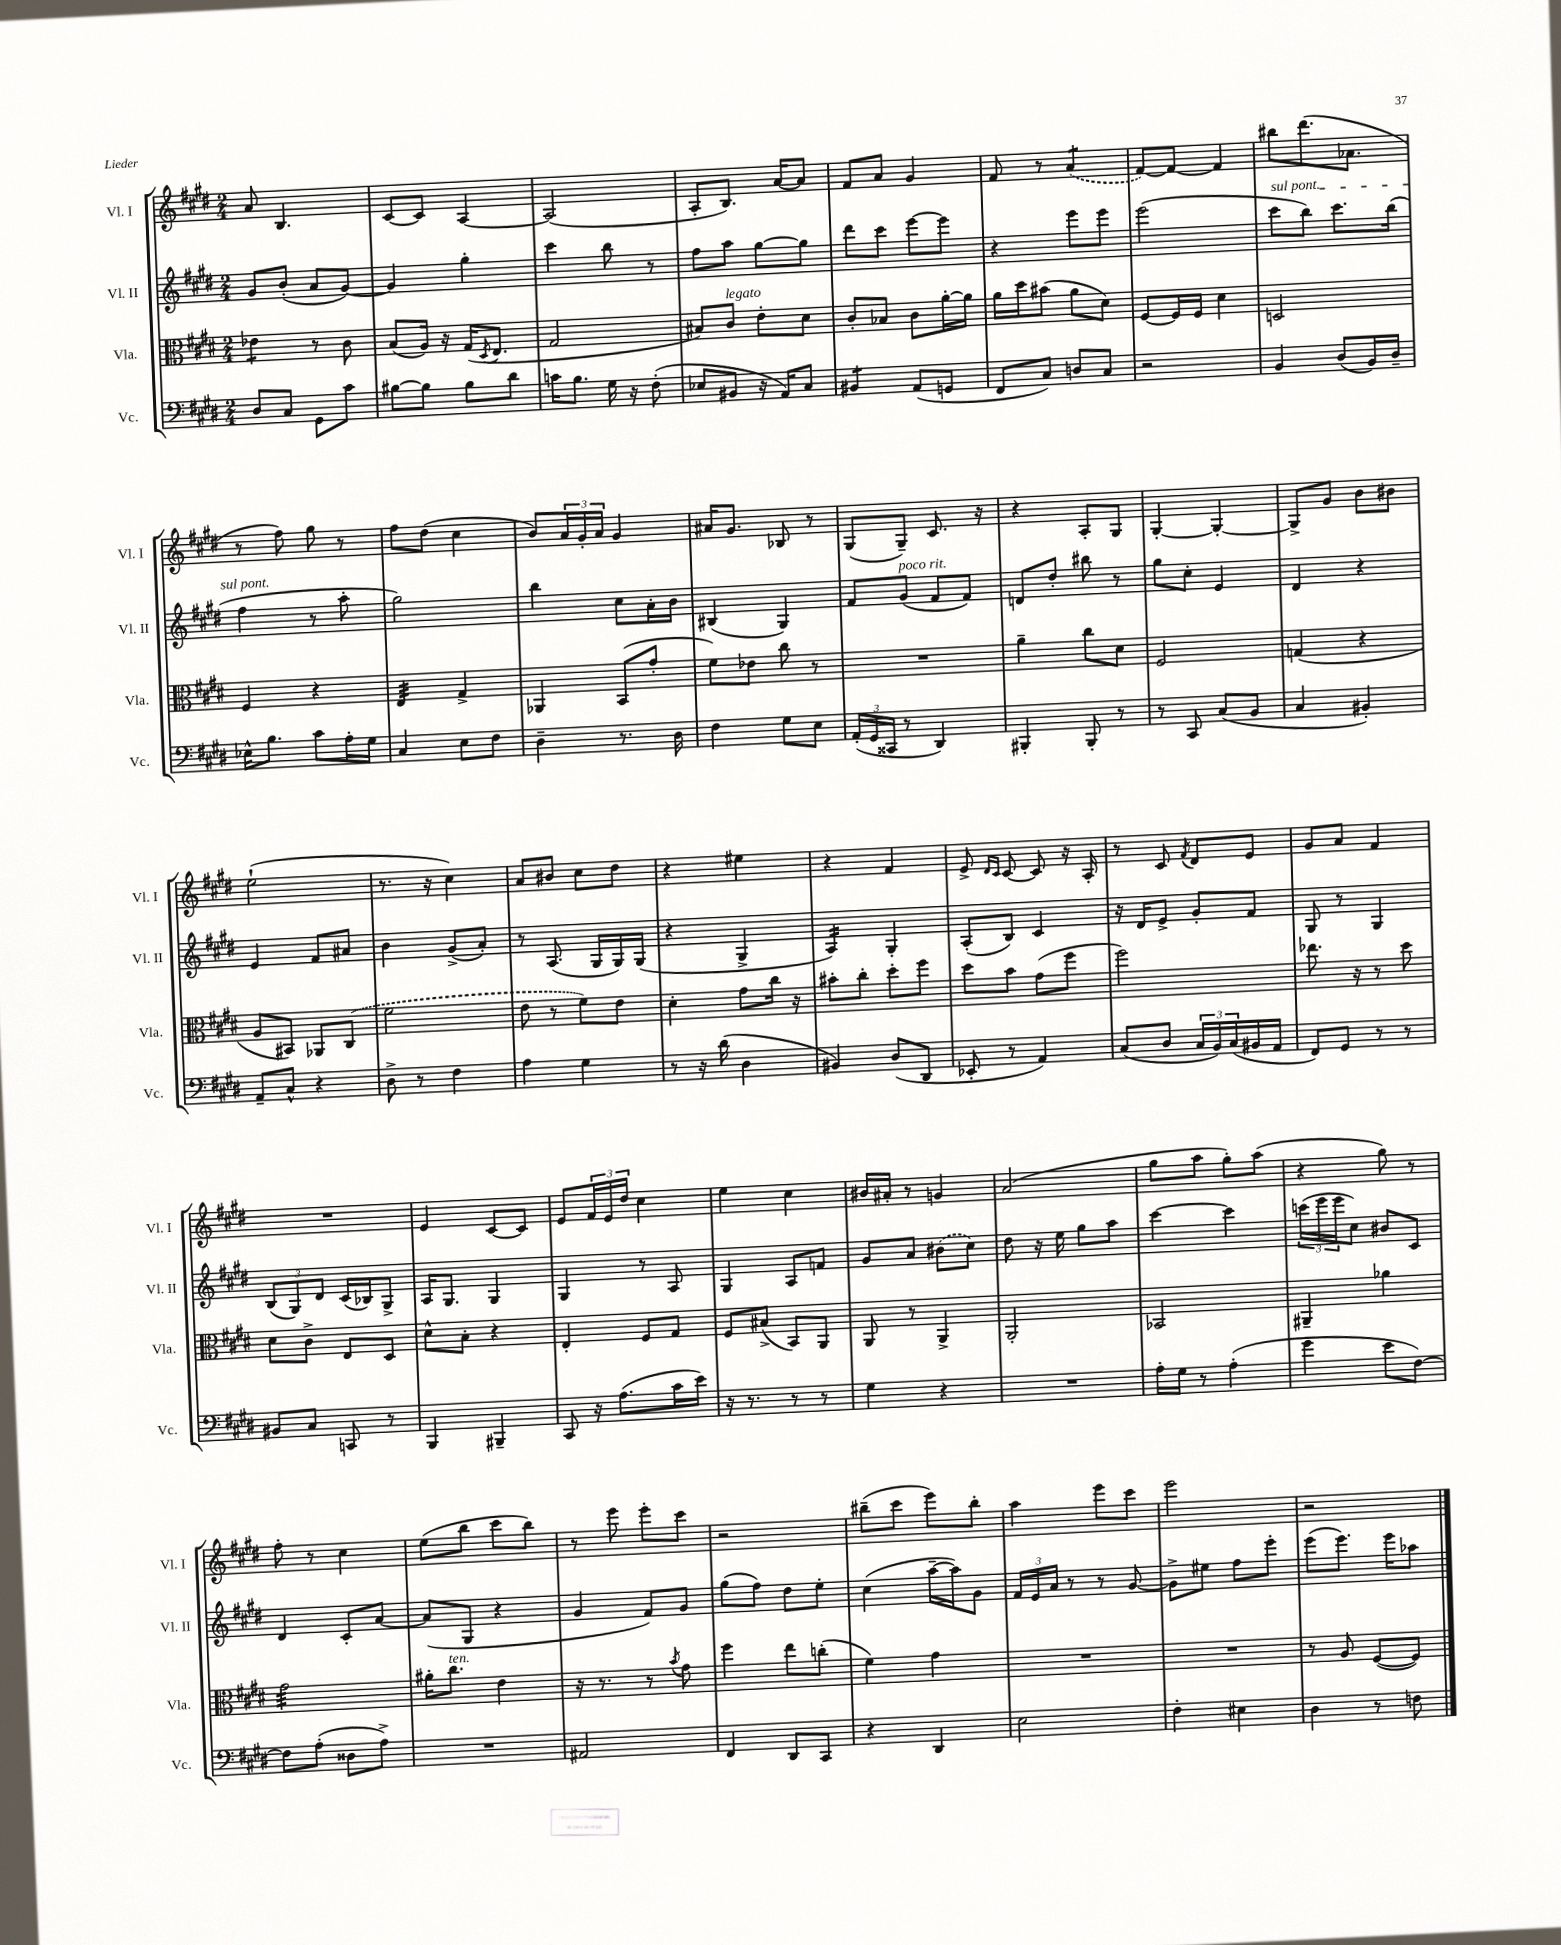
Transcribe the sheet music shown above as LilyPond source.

<<
\new StaffGroup <<
\new Staff = "s0" \with { instrumentName = "Vl. I" shortInstrumentName = "Vl. I" } {
    \clef treble \key e \major \numericTimeSignature \time 2/4
    a'8 b4. |
    cis'8~ cis'8 a4~ |
    a2( |
    a8-. b8.) a'16~ a'8 |
    fis'8 a'8 gis'4 |
    fis'8 r8 \once \slurDashed a'4:8( |
    fis'8~) fis'8~ fis'4 |
    bis''8 dis'''8.( aes'8. |
    r8 fis''8) gis''8 r8 |
    fis''8 dis''8( cis''4 |
    b'8) \tuplet 3/2 { a'16 gis'16-. a'16 } gis'4 |
    ais'16 gis'8. bes8 r8 |
    gis8( gis8--) cis'8. r16 |
    r4 a8-. gis8 |
    gis4~-. gis4~-. |
    gis8-> gis'8 b'8 bis'8 |
    e''2-!( |
    r8. r16 cis''4) |
    a'8 bis'8 cis''8 dis''8 |
    r4 eis''4 |
    r4 fis'4 |
    e'8-> \grace { dis'16 cis'16 } cis'8~ cis'8 r16 a16-. |
    r8 cis'8 \acciaccatura { fis'8 } dis'8 e'8 |
    gis'8 a'8 fis'4 |
    R2 |
    e'4 cis'8~ cis'8 |
    e'8 \tuplet 3/2 { fis'16 e'16 dis''16 } cis''4 |
    e''4 cis''4 |
    bis'16 ais'16-. r8 g'4 |
    a'2( |
    gis''8 a''8 gis''8-.) a''8( |
    r4 gis''8) r8 |
    fis''8-. r8 cis''4 |
    e''8( b''8 cis'''8 b''8) |
    r8 e'''8 e'''8-. cis'''8 |
    r2 |
    bis''8--( cis'''8 e'''8) bis''8-. |
    a''4 e'''8 cis'''8 |
    e'''2 |
    r2 \bar "|." |
}
\new Staff = "s1" \with { instrumentName = "Vl. II" shortInstrumentName = "Vl. II" } {
    \clef treble \key e \major \numericTimeSignature \time 2/4
    gis'8 b'8-.( a'8 gis'8~) |
    gis'4 gis''4-. |
    cis'''4 b''8 r8 |
    fis''8 a''8 gis''8~ gis''8 |
    dis'''8 cis'''8 e'''8~ e'''8 |
    r4 e'''8 e'''8 |
    e'''2( |
    \once \override TextSpanner.bound-details.left.text = \markup { \italic "sul pont." } cis'''8\startTextSpan b''8) cis'''8. b''16( |
    fis''4\stopTextSpan r8 a''8-. |
    gis''2) |
    b''4 cis''8 a'16-. b'16 |
    bis4( gis4) |
    fis'8 gis'8^\markup { \italic "poco rit." }( fis'8 fis'8) |
    d'8 dis''8-. bis''8 r8 |
    gis''8 cis''8-. e'4 |
    dis'4 r4 |
    e'4 fis'8 ais'8 |
    b'4 gis'8->( a'8-.) |
    r8 a8.( gis16 gis16) gis16( |
    r4 gis4-> |
    a4:16) gis4-. |
    a8-.( b8) cis'4 |
    r16 dis'16 e'8-> gis'8-. fis'8 |
    gis8 r8 gis4 |
    \tuplet 3/2 { b8( gis8) dis'8 } cis'16( bes16) gis8-> |
    a16 gis8. gis4 |
    gis4 r8 a8 |
    gis4 a8 f'8 |
    gis'8 a'8 \once \slurDashed bis'8( cis''8) |
    dis''8 r16 e''16 gis''8 a''8 |
    cis'''4~ cis'''4 |
    \tuplet 3/2 { c'''16( e'''16 e'''16 } cis''8) bis'8 cis'8 |
    dis'4 cis'8-. a'8~ |
    a'8( gis8 r4 |
    gis'4 fis'8) gis'8 |
    gis''8( fis''8) dis''8 e''8-. |
    cis''4( a''16~-- a''16) gis'8 |
    \tuplet 3/2 { fis'16 e'16 a'16 } r8 r8 gis'8~ |
    gis'8-> eis''8 fis''8 e'''8-. |
    e'''8( e'''8.) e'''16 aes''8 \bar "|." |
}
\new Staff = "s2" \with { instrumentName = "Vla." shortInstrumentName = "Vla." } {
    \clef alto \key e \major \numericTimeSignature \time 2/4
    ees'4:8 r8 cis'8 |
    b8( a16) r16 gis16( \acciaccatura { dis8 } e8. |
    gis2 |
    bis8) cis'8^\markup { \italic "legato" } e'8-. dis'8 |
    cis'8-. bes8 cis'8 a'16~-. a'16 |
    a'16 dis''16 bis'8( a'8 dis'8) |
    fis8~ fis16 fis16 dis'4 |
    d2 |
    fis4 r4 |
    e4:32 gis4-> |
    aes,4 b,8( gis'8-. |
    fis'8) ees'8 cis''8 r8 |
    R2 |
    a'4-- cis''8 dis'8 |
    fis2 |
    g4( r4 |
    a8 bis,8) aes,8 \once \slurDashed cis8( |
    fis'2 |
    e'8 r8 fis'8) e'8 |
    dis'4-. gis'8 cis''16 r16 |
    bis'8-. cis''8-. dis''8-. fis''8 |
    dis''8 b'8 gis'8( fis''8 |
    fis''2) |
    ees''8. r16 r8 dis''8 |
    dis'8 cis'8-> e8 dis8 |
    dis'8-^ b8-. r4 |
    e4-. fis8 gis8 |
    fis8 bis8->( b,8) a,8 |
    a,8 r8 a,4-> |
    a,2-. |
    bes,2 |
    ais,4-- aes'4 |
    gis'2:32 |
    ais'16-. cis''8.^\markup { \italic "ten." } e'4 |
    r16 r8. r8 \acciaccatura { b'8 } gis'8 |
    fis''4 e''8 c''8-.( |
    fis'4) gis'4 |
    R2 |
    R2 |
    r8 a8 fis8~( fis8) \bar "|." |
}
\new Staff = "s3" \with { instrumentName = "Vc." shortInstrumentName = "Vc." } {
    \clef bass \key e \major \numericTimeSignature \time 2/4
    dis8 cis8 gis,8 cis'8 |
    bis8~ bis8 bis8 dis'8 |
    c'16 b8. gis16 r16 fis8-.( |
    ees8 bis,8 r16 a,16) cis8 |
    bis,4:8 a,8( g,8 |
    fis,8 cis8) d8 cis8 |
    r2 |
    b,4 dis8( b,16) dis16-- |
    ees16-^ b8. cis'8 a16-. gis16 |
    cis4 e8 fis8 |
    dis4-- r8. dis16 |
    fis4 gis8 e8 |
    \tuplet 3/2 { a,16-.( gis,16 cisis,16 } r8 dis,4) |
    bis,,4-. bis,,8-. r8 |
    r8 cis,8 cis8( b,8 |
    cis4 bis,4-.) |
    a,8-- cis8-^ r4 |
    dis8-> r8 fis4 |
    a4 gis4 |
    r8 r16 dis'16( dis4 |
    bis,4) dis8( dis,8 |
    ees,8-. r8 a,4) |
    cis8( dis8 \tuplet 3/2 { cis16 b,16) cis16( } bis,16 a,16 |
    fis,8) gis,8 r8 r8 |
    bis,8 cis8 c,8 r8 |
    b,,4 bis,,4-- |
    cis,8 r16 a8.( cis'16 e'16) |
    r16 r8. r8 r8 |
    gis4 r4 |
    R2 |
    a16-. gis16 r8 a4-.( |
    gis'4 e'8 fis8~) |
    fis8 a8-.( disis8 a8->) |
    R2 |
    ais,2 |
    fis,4 dis,8 cis,8 |
    r4 dis,4 |
    e2 |
    fis4-. eis4 |
    dis4 r8 f8 \bar "|." |
}
>>
>>
\layout { \context { \Score \remove "Bar_number_engraver" } }
